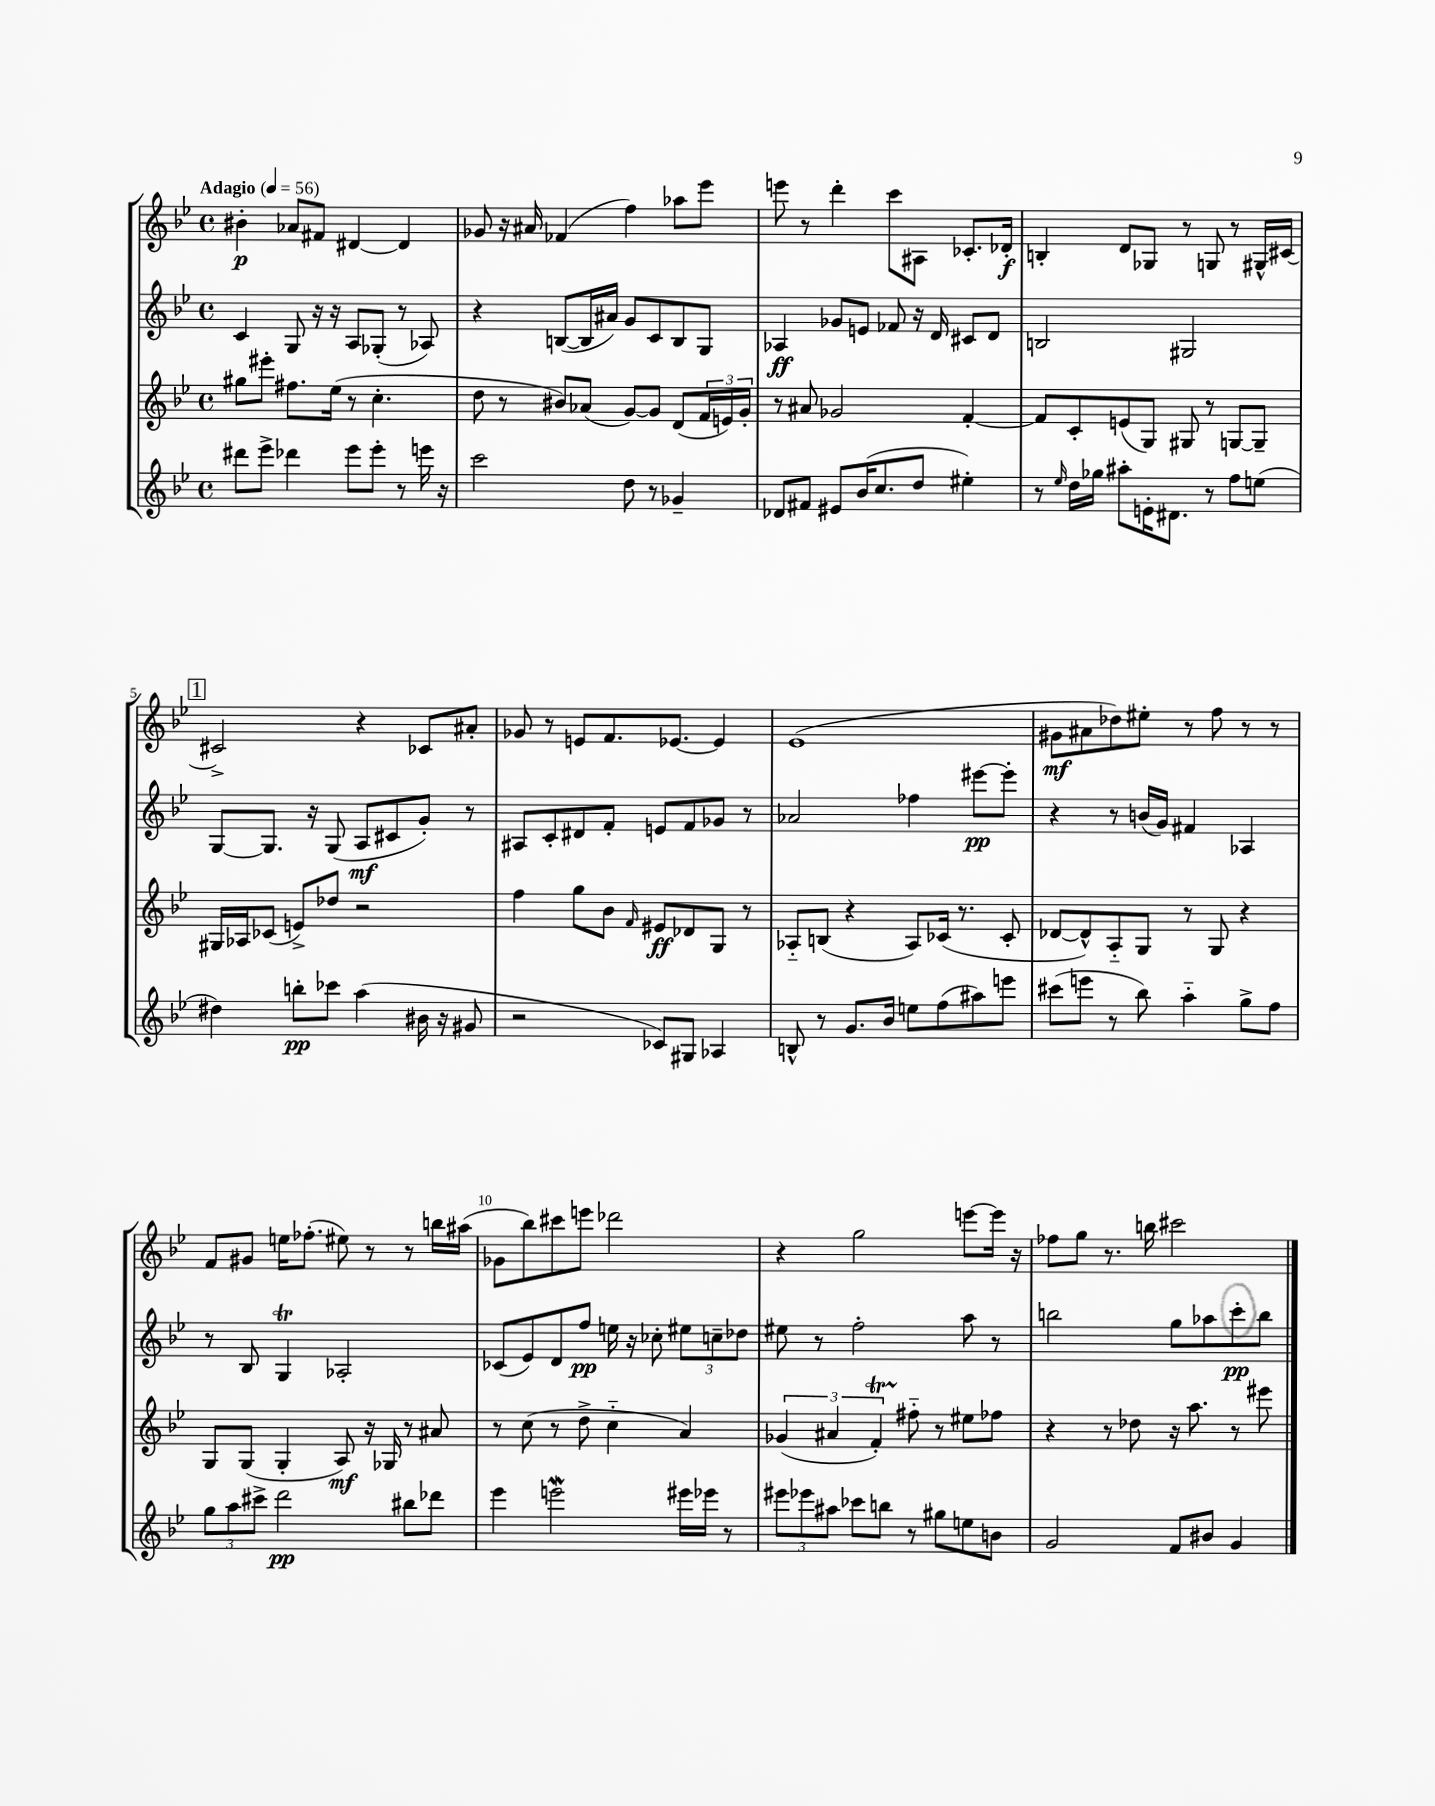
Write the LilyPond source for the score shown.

<<
\new StaffGroup <<
\new Staff = "s0" {
    \clef treble \key bes \major \defaultTimeSignature \time 4/4 \tempo "Adagio" 4 = 56
    bis'4-.\p aes'8 fis'8 dis'4~ dis'4 |
    ges'8 r16 ais'16 fes'4( f''4) aes''8 ees'''8 |
    e'''8 r8 d'''4-. c'''8 ais8 ces'8.-. des'16-.\f |
    b4-. d'8 ges8 r8 g8 r8 gis16-^ cis'16~ |
    \mark \markup { \box "1" } cis'2-> r4 ces'8 ais'8-. |
    ges'8 r8 e'8 f'8. ees'8.~ ees'4 |
    ees'1( |
    gis'8\mf ais'8 des''8) eis''8-. r8 f''8 r8 r8 |
    f'8 gis'8 e''16 fes''8.-.( eis''8) r8 r8 b''16 ais''16( |
    ges'8 bes''8) cis'''8 e'''8 des'''2 |
    r4 g''2 e'''8~ e'''16 r16 |
    fes''8 g''8 r8. b''16 cis'''2 \bar "|." |
}
\new Staff = "s1" {
    \clef treble \key bes \major \defaultTimeSignature \time 4/4
    c'4 g8 r16 r16 a8 ges8-.( r8 aes8) |
    r4 b8~( b16 ais'16) g'8 c'8 b8 g8 |
    aes4\ff ges'8 e'8 fes'8 r16 d'16 cis'8 d'8 |
    b2 gis2 |
    \mark \markup { \box "1" } g8~ g8. r16 g8( a8\mf cis'8 g'8-.) r8 |
    ais8 c'8-. dis'8 f'8-. e'8 f'8 ges'8 r8 |
    aes'2 fes''4 eis'''8~\pp eis'''8-. |
    r4 r8 b'16( g'16) fis'4 aes4 |
    r8 bes8 g4\trill aes2-. |
    ces'8( ees'8) d'8 f''8\pp e''16 r16 ces''8-. \tuplet 3/2 { eis''8 c''8-- des''8 } |
    eis''8 r8 f''2-. a''8 r8 |
    b''2 g''8 aes''8 c'''8-.\pp b''8 \bar "|." |
}
\new Staff = "s2" {
    \clef treble \key bes \major \defaultTimeSignature \time 4/4
    gis''8 eis'''8-. fis''8. ees''16( r8 c''4.-. |
    d''8 r8 bis'8) aes'8( g'8~) g'8 d'8( \tuplet 3/2 { f'16 e'16) g'16-. } |
    r8 ais'8 ges'2 f'4~-. |
    f'8 c'8-. e'8( g8) gis8 r8 g8~ g8-- |
    \mark \markup { \box "1" } gis16 aes16 ces'8( e'8->) des''8 r2 |
    f''4 g''8 bes'8 \grace { f'16 } eis'8\ff des'8 g8 r8 |
    aes8-_ b8( r4 aes8) ces'16( r8. ces'8-. |
    des'8~ des'8-^) a8-_ g8 r8 g8 r4 |
    g8 g8( g4-. a8\mf) r16 ges16 r8 ais'8 |
    r8 c''8( r8 d''8-> c''4-_ a'4) |
    \tuplet 3/2 { ges'4( ais'4 f'4-.\startTrillSpan) } fis''8-_\stopTrillSpan r8 eis''8 fes''8 |
    r4 r8 des''8 r16 a''8. r8 eis'''8 \bar "|." |
}
\new Staff = "s3" {
    \clef treble \key bes \major \defaultTimeSignature \time 4/4
    dis'''8 ees'''8-> des'''4 ees'''8 ees'''8-. r8 e'''16 r16 |
    c'''2 d''8 r8 ges'4-- |
    des'8 fis'8 eis'8 bes'16( c''8. d''8 eis''4-.) |
    r8 \grace { ees''16 } d''16 ges''16 ais''8-. e'16-. dis'8. r8 f''8 e''8( |
    \mark \markup { \box "1" } dis''4) b''8-.\pp ces'''8 a''4( bis'16 r16 gis'8 |
    r2 ces'8) gis8 aes4 |
    b8-^ r8 g'8. bes'16 e''8 f''8( ais''8) e'''8 |
    cis'''8( e'''8 r8 bes''8) a''4-_ g''8-> f''8 |
    \tuplet 3/2 { g''8 a''8 cis'''8-> } d'''2\pp bis''8 des'''8 |
    ees'''4 e'''2\mordent eis'''16 ees'''16 r8 |
    \tuplet 3/2 { eis'''8 ees'''8 ais''8 } ces'''8 b''8 r8 gis''8 e''8 b'8 |
    g'2 f'8 bis'8 g'4 \bar "|." |
}
>>
>>
\layout { \context { \Score \override BarNumber.break-visibility = ##(#f #t #t) barNumberVisibility = #(every-nth-bar-number-visible 5) } }
